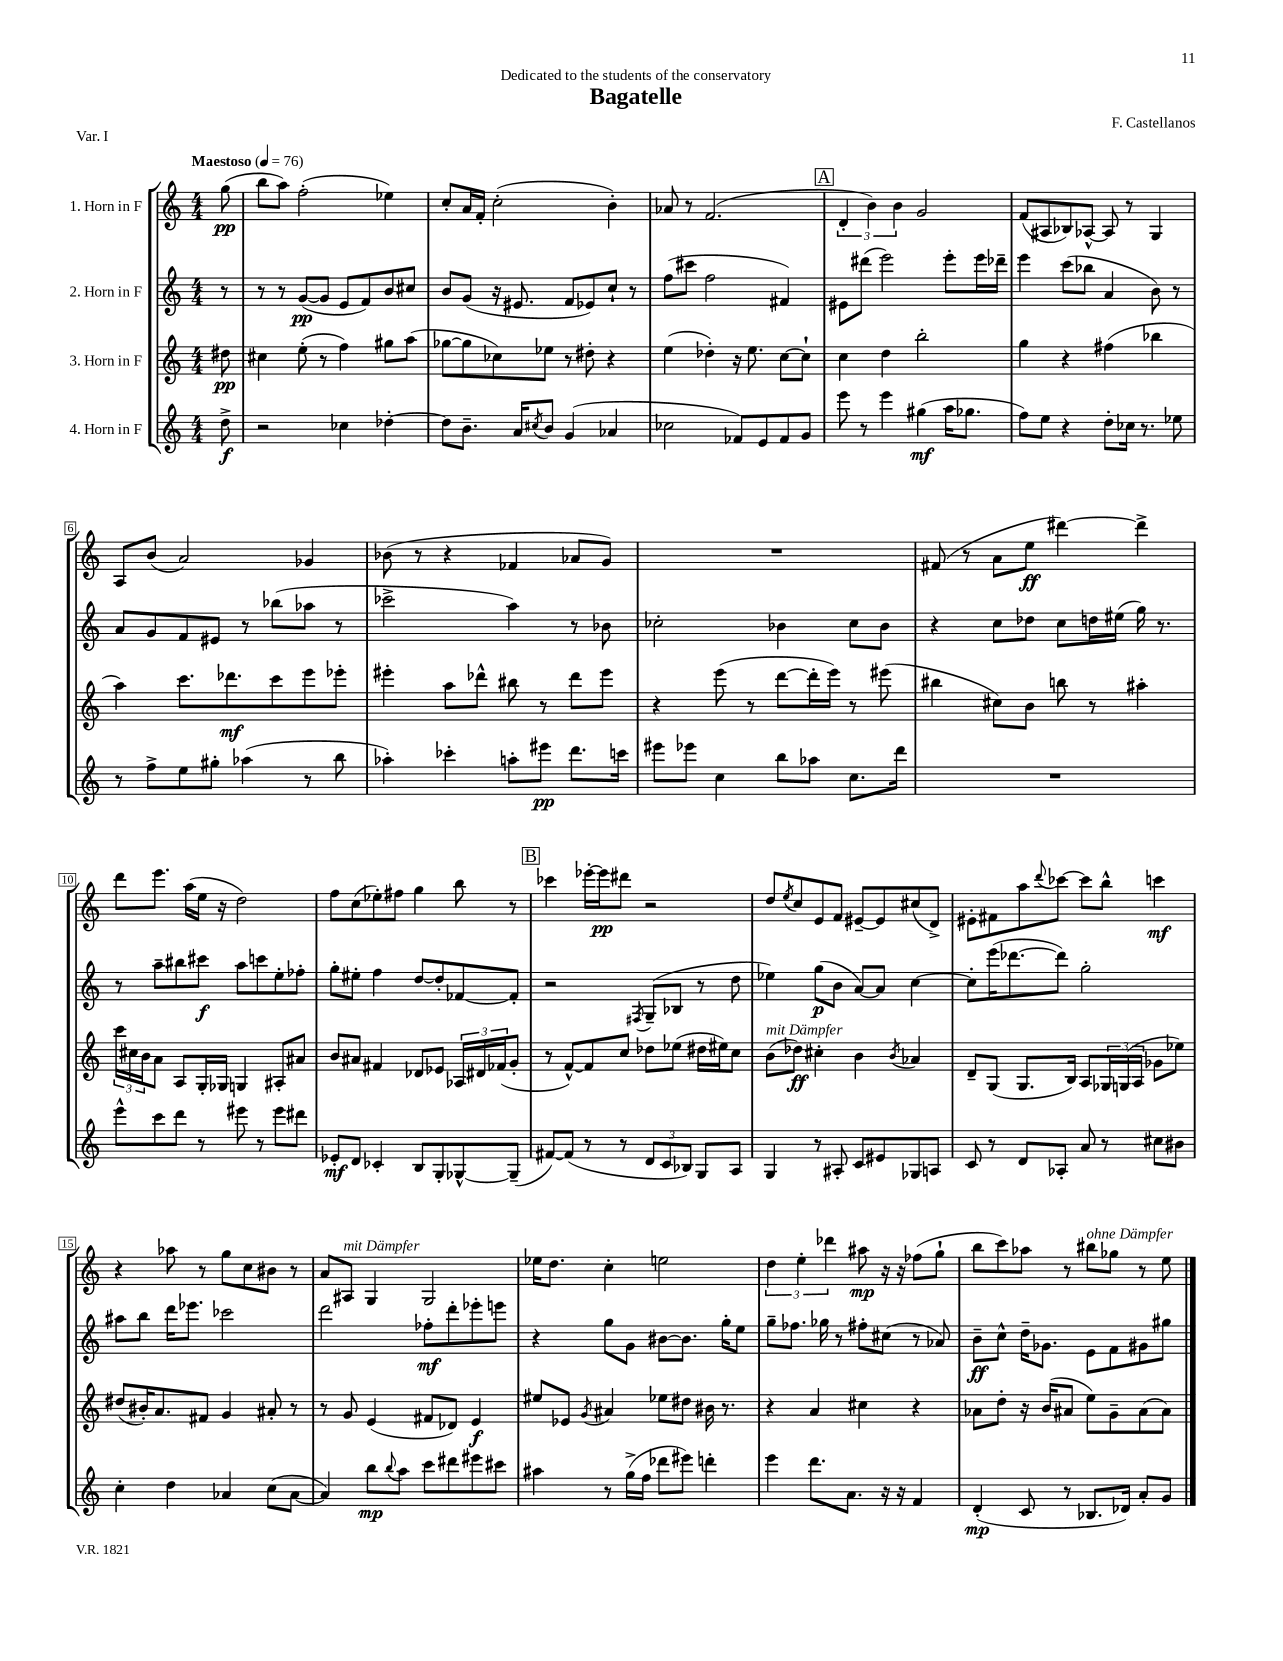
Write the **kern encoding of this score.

**kern	**dynam	**kern	**dynam	**kern	**dynam	**kern	**dynam
*part4	*part4	*part3	*part3	*part2	*part2	*part1	*part1
*staff4	*staff4	*staff3	*staff3	*staff2	*staff2	*staff1	*staff1
*I"4. Horn in F	*	*I"3. Horn in F	*	*I"2. Horn in F	*	*I"1. Horn in F	*
*clefG2	*	*clefG2	*	*clefG2	*	*clefG2	*
*k[]	*	*k[]	*	*k[]	*	*k[]	*
*M4/4	*	*M4/4	*	*M4/4	*	*M4/4	*
*MM76	*	*MM76	*	*MM76	*	*MM76	*
=	=	=	=	=	=	=	=
!	!	!	!	!	!	!LO:TX:a:B:t=Maestoso	!
8dd^\	f	8dd#X\	pp	8r	.	(8gg\	pp
=1	=1	=1	=1	=1	=1	=1	=1
2r	.	4cc#X\	.	8r	.	8bb\L	.
.	.	.	.	8r	.	8aa\J)	.
.	.	(8ee'\	.	([8g/L	pp	(2ff'\	.
.	.	8r	.	8g/J]	.	.	.
4cc-X\	.	4ff\)	.	8e/L	.	.	.
.	.	.	.	8f/)	.	.	.
[4dd-X'\	.	8gg#X\L	.	8b/	.	4ee-X\)	.
.	.	(8aa\J	.	8cc#X/J	.	.	.
=2	=2	=2	=2	=2	=2	=2	=2
8dd-\L]	.	[8gg-X\L	.	8b/L	.	8cc'/L	.
8.b~\J	.	8gg-\]	.	(8g/J	.	16a/L	.
.	.	.	.	.	.	16f'/JJ	.
.	.	8cc-X\)	.	16r	.	(2cc'\	.
16a/KL	.	.	.	8.e#X/	.	.	.
8qcc#X/	.	.	.	.	.	.	.
8b/J	.	8ee-X\J	.	.	.	.	.
(4g/	.	8r	.	8f/L	.	.	.
.	.	8dd#X'\	.	8e-X/)	.	.	.
4a-X/	.	4r	.	8cc`/J	.	4b'\)	.
.	.	.	.	8r	.	.	.
=3	=3	=3	=3	=3	=3	=3	=3
2cc-X\	.	(4ee\	.	(8ff\L	.	8a-X/	.
.	.	.	.	8ccc#X\J	.	8r	.
.	.	4dd-X'\)	.	2ff\	.	(2.f/	.
8f-X/L)	.	16r	.	.	.	.	.
.	.	8.ee\	.	.	.	.	.
8e/	.	.	.	.	.	.	.
8f-/	.	[8cc\L	.	4f#X/)	.	.	.
8g/J	.	8cc`\J]	.	.	.	.	.
!!LO:REH:place=s1:t=A
=4	=4	=4	=4	=4	=4	=4	=4
8eee\	.	4cc\	.	8e#X\L	.	6d'/	.
8r	.	.	.	(8ddd#X\J	.	.	.
.	.	.	.	.	.	6b\)	.
4eee\	.	4dd\	.	2eee\)	.	.	.
.	.	.	.	.	.	6b\	.
(4gg#X\	mf	2bb'\	.	.	.	2g/	.
16aa\KL	.	.	.	8eee'\L	.	.	.
8.gg-X\J	.	.	.	.	.	.	.
.	.	.	.	16eee\L	.	.	.
.	.	.	.	16ddd-X~\JJ	.	.	.
=5	=5	=5	=5	=5	=5	=5	=5
8ff\L)	.	4gg\	.	4eee\	.	(8f/L	.
8ee\J	.	.	.	.	.	8A#X/	.
4r	.	4r	.	(8ccc\L	.	8B-X/)	.
.	.	.	.	8bb-X\J	.	[8A-X^^/J	.
8dd'\L	.	(4ff#X\	.	4a/	.	8A-/]	.
16cc-X\Jk	.	.	.	.	.	8r	.
8.r	.	.	.	.	.	.	.
.	.	4bb-X\	.	8b\)	.	4G/	.
8ee-X\	.	.	.	8r	.	.	.
!!LO:LB:g=z
=6	=6	=6	=6	=6	=6	=6	=6
8r	.	4aa\)	.	8a/L	.	8A/L	.
8ff^\L	.	.	.	8g/	.	(8b/J	.
8ee\	.	8.ccc\L	.	8f/	.	2a/)	.
8gg#X'\J	.	.	.	8e#X/J	.	.	.
.	.	8.ddd-X\	mf	.	.	.	.
(4aa-X\	.	.	.	8r	.	.	.
.	.	8ccc\	.	(8bb-X\L	.	.	.
8r	.	8eee\	.	8aa-X\J	.	4g-X/	.
8bb\	.	8eee-X'\J	.	8r	.	.	.
=7	=7	=7	=7	=7	=7	=7	=7
4aa-X'\)	.	4eee#X'\	.	2ccc-X^\	.	(8b-X\	.
.	.	.	.	.	.	8r	.
4ccc-X'\	.	8aa\L	.	.	.	4r	.
.	.	8ddd-X^^\J	.	.	.	.	.
8aan'\L	.	8bb#X\	.	4aa\)	.	4f-X/	.
8eee#X\J	pp	8r	.	.	.	.	.
8.ddd\L	.	8ddd-\L	.	8r	.	8a-X/L	.
.	.	8eee#\J	.	8b-X\	.	8g/J)	.
16cccn\Jk	.	.	.	.	.	.	.
=8	=8	=8	=8	=8	=8	=8	=8
8eee#X\L	.	4r	.	2cc-X'\	.	1r	.
8eee-X\J	.	.	.	.	.	.	.
4cc\	.	(8eee\	.	.	.	.	.
.	.	8r	.	.	.	.	.
8bb\L	.	[8ddd\L	.	4b-X\	.	.	.
8aa-X\J	.	16ddd'\L]	.	.	.	.	.
.	.	16eee\JJ)	.	.	.	.	.
8.cc\L	.	8r	.	8cc-\L	.	.	.
.	.	(8eee#X\	.	8b-\J	.	.	.
16ddd\Jk	.	.	.	.	.	.	.
=9	=9	=9	=9	=9	=9	=9	=9
1r	.	4bb#X\	.	4r	.	(8f#X/	.
.	.	.	.	.	.	8r	.
.	.	8cc#X\L)	.	8cc\L	.	8a\L	.
.	.	8b\J	.	8dd-X\J	.	8ee\J	ff
.	.	8bbn\	.	8cc\L	.	[4ddd#X\)	.
.	.	8r	.	16ddn\L	.	.	.
.	.	.	.	(16ee#X\JJ	.	.	.
.	.	4aa#X'\	.	16gg\)	.	4ddd#^\]	.
.	.	.	.	8.r	.	.	.
!!LO:LB:g=z
=10	=10	=10	=10	=10	=10	=10	=10
8eee^^\L	.	24ccc\LL	.	8r	.	8ddd\L	.
.	.	24cc#X\	.	.	.	.	.
.	.	24b\J	.	.	.	.	.
8ccc\	.	8a\J	.	8aa~\L	.	8.eee\J	.
8ddd\J	.	8A/L	.	8bb#X\	.	.	.
.	.	.	.	.	.	(16aa\LL	.
8r	.	16G'/L	.	8ccc#X\J	f	16ee\JJ	.
.	.	16G-X/JJ	.	.	.	16r	.
8eee#X\	.	4Gn/	.	8aa\L	.	2dd\)	.
8r	.	.	.	8cccn\	.	.	.
8eee#\L	.	8A#X'/L	.	8ee'\	.	.	.
8ddd#X\J	.	8a#X/J	.	8ff-X'\J	.	.	.
=11	=11	=11	=11	=11	=11	=11	=11
8e-X'/L	mf	8b/L	.	8gg'\L	.	8ff\L	.
8d/J	.	8a#X/J	.	8ee#X'\J	.	(8cc\	.
4c-X'/	.	4f#X/	.	4ff\	.	8ee-X'\)	.
.	.	.	.	.	.	8ff#X\J	.
8B/L	.	8d-X/L	.	[8dd/L	.	4gg\	.
8G'/	.	8e-X/J	.	8dd'/]	.	.	.
[8G-X^^/	.	24A-X/LL	.	[8f-X/	.	8bb\	.
.	.	24d#X/	.	.	.	.	.
.	.	(24f-X/J	.	.	.	.	.
(8G-~/J]	.	8g'/J	.	8f-'/J]	.	8r	.
!!LO:REH:place=s1:t=B
=12	=12	=12	=12	=12	=12	=12	=12
[8f#X/L)	.	8r	.	2r	.	4ccc-X\	.
(8f#/J]	.	[8f^^/L)	.	.	.	.	.
8r	.	8f/]	.	.	.	[16eee-X'\LL	.
.	.	.	.	.	.	16eee-\J]	pp
8r	.	8cc/J	.	.	.	8ddd#X\J	.
.	.	.	.	8qF#X/	.	.	.
12d/L	.	8dd-X\L	.	(8G~/L	.	2r	.
12c/	.	.	.	.	.	.	.
.	.	(8ee-X\J	.	8B-X/J	.	.	.
12B-X/J)	.	.	.	.	.	.	.
8G/L	.	16dd#X\LL	.	8r	.	.	.
.	.	16ee#X\J)	.	.	.	.	.
8A/J	.	8cc\J	.	8dd\	.	.	.
=13	=13	=13	=13	=13	=13	=13	=13
!	!	!LO:TX:a:i:t=mit Dämpfer	!	!	!	!	!
4G/	.	(8b\L	.	4ee-X\)	.	8dd/L	.
.	.	.	.	.	.	8qee/	.
.	.	8dd-X\J)	ff	.	.	8cc/	.
8r	.	4cc#X'\	.	(8gg\L	p	8e/	.
8A#X'/	.	.	.	8b\J	.	8f/J	.
8c/L	.	4b\	.	[8a/L)	.	[8e#X~/L	.
8e#X/	.	.	.	8a/J]	.	8e#/]	.
.	.	8qb/	.	.	.	.	.
8G-X/	.	4a-X/	.	[4cc\	.	(8cc#X/	.
8An/J	.	.	.	.	.	8d^/J)	.
=14	=14	=14	=14	=14	=14	=14	=14
8c/	.	8d~/L	.	8cc'\L]	.	8e#X'\L	.
8r	.	(8G/J	.	(16eee\K	.	8f#X\	.
.	.	.	.	[8.ddd-X\	.	.	.
8d/L	.	8.G/L	.	.	.	8aa\	.
.	.	.	.	.	.	8qqddd/	.
8A-X'/J	.	.	.	8ddd-\J])	.	[8ccc-X\J	.
.	.	16B/Jk)	.	.	.	.	.
8a/	.	8A/L	.	2gg'\	.	8ccc-\L]	.
8r	.	24G-X/L	.	.	.	8bb^^\J	.
.	.	(24Gn/	.	.	.	.	.
.	.	24A/JJ	.	.	.	.	.
8cc#X\L	.	8g-X\L	.	.	.	4cccn\	mf
8b#X\J	.	8ee-X\J)	.	.	.	.	.
!!LO:LB:g=z
=15	=15	=15	=15	=15	=15	=15	=15
4cc'\	.	(8dd#X/L	.	8aa#X\L	.	4r	.
.	.	16b#X'/K)	.	8bb\J	.	.	.
.	.	8.a/	.	.	.	.	.
4dd\	.	.	.	16ddd\KL	.	8aa-X\	.
.	.	.	.	8.eee-X\J	.	.	.
.	.	8f#X/J	.	.	.	8r	.
4a-X/	.	4g/	.	2ccc-X\	.	8gg\L	.
.	.	.	.	.	.	8cc\	.
(8cc\L	.	8a#X'/	.	.	.	8b#X\J	.
[8a-\J	.	8r	.	.	.	8r	.
=16	=16	=16	=16	=16	=16	=16	=16
4a-/])	.	8r	.	2ddd\	.	8a/L	.
!	!	!	!	!	!	!LO:TX:a:i:t=mit Dämpfer	!
.	.	8g/	.	.	.	8A#X/J	.
8bb\L	mp	(4e/	.	.	.	4G/	.
8qqbb/	.	.	.	.	.	.	.
8aa\J	.	.	.	.	.	.	.
8ccc\L	.	8f#X/L	.	8ff-X'\L	mf	2G/	.
8ddd#X\	.	8d-X/J)	.	8ddd'\	.	.	.
8eee#X\	.	4e/	f	8eee-X'\	.	.	.
8ccc#X\J	.	.	.	8eeen\J	.	.	.
=17	=17	=17	=17	=17	=17	=17	=17
4aa#X\	.	8ee#X/L	.	4r	.	16ee-X\KL	.
.	.	.	.	.	.	8.dd\J	.
.	.	8e-X/J	.	.	.	.	.
.	.	8qg/	.	.	.	.	.
8r	.	4a#X/	.	8gg\L	.	4cc'\	.
(16gg^\LL	.	.	.	8g\J	.	.	.
16ff\JJ	.	.	.	.	.	.	.
8ddd-X\L	.	8ee-X\L	.	[8b#X\L	.	2een\	.
8eee#X\J)	.	8dd#X\J	.	8.b#\J]	.	.	.
4dddn'\	.	16b#X\	.	.	.	.	.
.	.	8.r	.	16gg'\KL	.	.	.
.	.	.	.	8ee\J	.	.	.
=18	=18	=18	=18	=18	=18	=18	=18
4eee\	.	4r	.	8gg~\L	.	6dd\	.
.	.	.	.	8.ff-X\J	.	.	.
.	.	.	.	.	.	6ee'\	.
8.ddd\L	.	4a/	.	.	.	.	.
.	.	.	.	16gg-X\	.	.	.
.	.	.	.	.	.	6ddd-X\	.
.	.	.	.	8r	.	.	.
8.a\J	.	.	.	.	.	.	.
.	.	4cc#X\	.	8ff#X'\L	.	8aa#X\	mp
16r	.	.	.	(8cc#X\J	.	16r	.
16r	.	.	.	.	.	16r	.
4f/	.	4r	.	8r	.	(8ff-X\L	.
.	.	.	.	8a-X/)	.	8gg`\J	.
=19	=19	=19	=19	=19	=19	=19	=19
(4d'/	mp	8a-X\L	.	8b~\L	ff	8bb\L	.
.	.	8dd'\J	.	8cc^^\J	.	8ccc\)	.
8c/	.	16r	.	16dd~\KL	.	8aa-X\J	.
.	.	(16b/KL	.	8.g-X\J	.	.	.
8r	.	8a#X/J	.	.	.	8r	.
!	!	!	!	!	!	!LO:TX:a:i:t=ohne Dämpfer	!
8.B-X/L	.	8ee\L)	.	8e\L	.	8bb#X\L	.
.	.	8g~\	.	8f\	.	8gg-X\J	.
16d-X/Jk)	.	.	.	.	.	.	.
8a'/L	.	(8a#\	.	8g#X\	.	8r	.
8g/J	.	8a#\J)	.	8gg#X\J	.	8ee\	.
==	==	==	==	==	==	==	==
*-	*-	*-	*-	*-	*-	*-	*-
